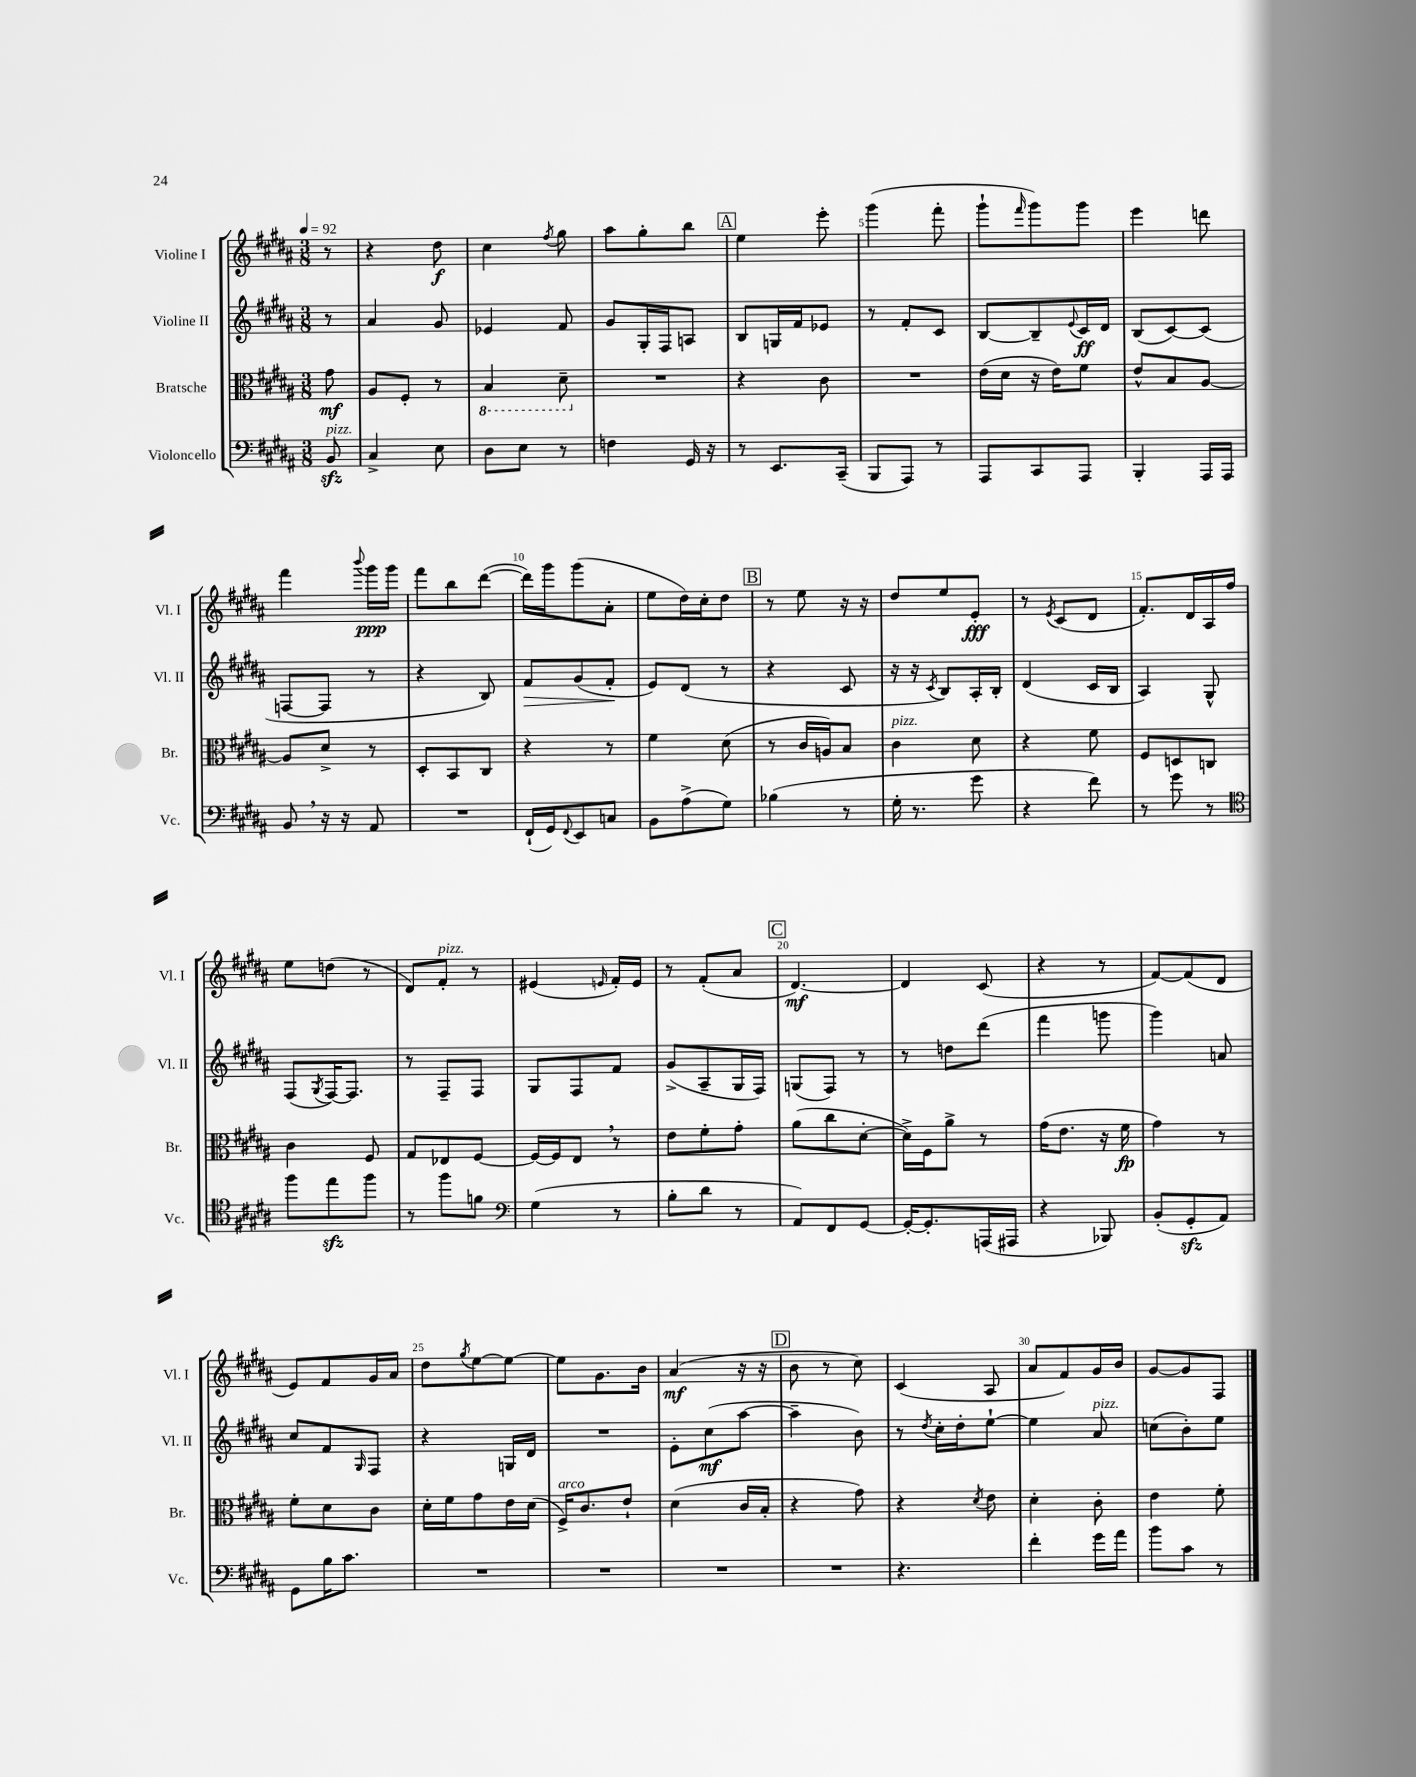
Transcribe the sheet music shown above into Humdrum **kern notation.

**kern	**kern	**kern	**kern
*staff4	*staff3	*staff2	*staff1
*clefF4	*clefC3	*clefG2	*clefG2
*k[f#c#g#d#a#]	*k[f#c#g#d#a#]	*k[f#c#g#d#a#]	*k[f#c#g#d#a#]
*M3/8	*M3/8	*M3/8	*M3/8
*MM92	*MM92	*MM92	*MM92
8BB	8g#	8r	8r
=	=	=	=
4C#^	8A#	4a#	4r
.	8F#'	.	.
8E	8r	8g#	8dd#
=	=	=	=
8D#	4BB	4e-	4cc#
8E	.	.	.
.	.	.	8qff#
8r	8D#~	8f#	8gg#
=	=	=	=
4F	4.r	8g#	8aa#
.	.	16G#'	8gg#'
.	.	16F#	.
16GG#	.	8A	8bb
16r	.	.	.
=	=	=	=
8r	4r	8B	4ee
8.EE	.	16G	.
.	.	16f#	.
.	8c#	8e-	8eee'
(16CC#~	.	.	.
=	=	=	=
8BBB	4.r	8r	(4ggg#
8AAA#)	.	8f#'	.
8r	.	8c#	8fff#'
=	=	=	=
8AAA#	(16e	[8B	8ggg#`
.	16d#	.	.
.	.	.	16qqfff#
8CC#	16r	8B~]	8ggg#)
.	16e)	.	.
.	.	8qqe	.
8AAA#	8f#	16c#	8ggg#
.	.	16d#	.
=	=	=	=
4BBB'	8e^^	(8B	4eee
.	8B	[8c#)	.
16AAA#	[8A#	(8c#]	8ddd
16AAA#	.	.	.
=	=	=	=
8BB	8A#]	[8F	4fff#
16r	8d#^	8F]	.
16r	.	.	.
.	.	.	8qqbbb
8AA#	8r	8r	16ggg#
.	.	.	16ggg#
=	=	=	=
4.r	8D#'	4r	8fff#
.	8BB	.	8bb
.	8C#	8B)	([8ddd#
=	=	=	=
(16FF#`	4r	8f#	16ddd#])
16GG#)	.	.	16ggg#
8qqFF#	.	.	.
8EE	.	(8g#	(8ggg#
8C	8r	8f#'	8a#'
=	=	=	=
8BB	4f#	8e)	8ee
(8A#^	.	(8d#	16dd#)
.	.	.	16cc#'
8G#)	(8d#	8r	8dd#
=	=	=	=
(4B-	8r	4r	8r
.	16c#	.	8ee
.	16A)	.	.
8r	8B	8c#	16r
.	.	.	16r
=	=	=	=
16G#'	4c#	16r	8dd#
8.r	.	16r	.
.	.	8qc#	.
.	.	8B)	8ee
8g#	8d#	16A#'	8e'
.	.	16B'	.
=	=	=	=
4r	4r	(4d#	8r
.	.	.	8qe
.	.	.	(8c#
8f#)	8f#	16c#	8d#
.	.	16B	.
=	=	=	=
8r	8F#	4A#)	8.f#')
8g#	8D	.	.
.	.	.	16d#
8r	8C	8G#^^	16A#
.	.	.	16ff#
=	=	=	=
*clefC4	*	*	*
8ff#	4c#	(8F#	8ee
.	.	8qG#	.
8ee	.	[16F#)	(8dd
.	.	8.F#]	.
8ff#	8F#	.	8r
=	=	=	=
8r	8G#	8r	8d#)
8ff#	8E-	8F#~	8f#'
8f	[8F#	8F#	8r
=	=	=	=
*clefF4	*	*	*
(4G#	16F#_	8G#	(4e#
.	16F#]	.	.
.	8E	8F#	.
.	.	.	16qqe
8r	8r	8f#	16f#')
.	.	.	16e
=	=	=	=
8B'	8e	(8g#^	8r
8d#	8f#'	8A#~	(8f#'
8r	8g#'	16G#	8a#
.	.	16F#)	.
=	=	=	=
8AA#)	(8a#	(8G	[4.d#)
8FF#	8cc#	8F#)	.
[8GG#	[8d#'	8r	.
=	=	=	=
16GG#'_	16d#^])	8r	4d#]
8.GG#']	16F#	.	.
.	8a#^	8dd	.
(16AAA	8r	(8ddd#	(8c#
16AAA#	.	.	.
=	=	=	=
4r	(16g#	4fff#	4r
.	8.e	.	.
8BBB-)	16r	8ggg	8r
.	16f#	.	.
=	=	=	=
(8BB'	4g#)	4ggg#)	[8f#)
8GG#'	.	.	(8f#]
8AA#)	8r	8a	8d#
=	=	=	=
8GG#	8f#'	8cc#	8e)
16B	8d#	8f#	8f#
8.c#	.	.	.
.	.	16qqG#	.
.	8c#	8F#	16g#
.	.	.	16a#
=	=	=	=
4.r	16d#'	4r	8dd#
.	16f#	.	.
.	.	.	8qgg#
.	8g#	.	[8ee
.	16e	16G	8ee_
.	(16d#	16d#	.
=	=	=	=
4.r	16F#^)	4.r	8ee]
.	8.c#	.	.
.	.	.	8.g#
.	8e`	.	.
.	.	.	16b
=	=	=	=
4.r	(4d#	8e'	(4a#
.	.	(8cc#	.
.	16c#	[8aa#	16r
.	16B'	.	16r
=	=	=	=
4.r	4r	4aa#~]	8b
.	.	.	8r
.	8g#)	8b)	8cc#)
=	=	=	=
4.r	4r	8r	(4c#
.	.	8qdd#	.
.	.	16cc#'	.
.	.	16dd#'	.
.	8qd#	.	.
.	8e	[8ee`	8A#
=	=	=	=
4f#'	4d#'	4ee]	8a#
.	.	.	8f#)
16g#	8c#'	8a#	16g#
16a#	.	.	16b
=	=	=	=
8b	4e	(8cc	[8g#
8c#	.	8b')	8g#]
8r	8f#'	8ee	8F#
==	==	==	==
*-	*-	*-	*-
